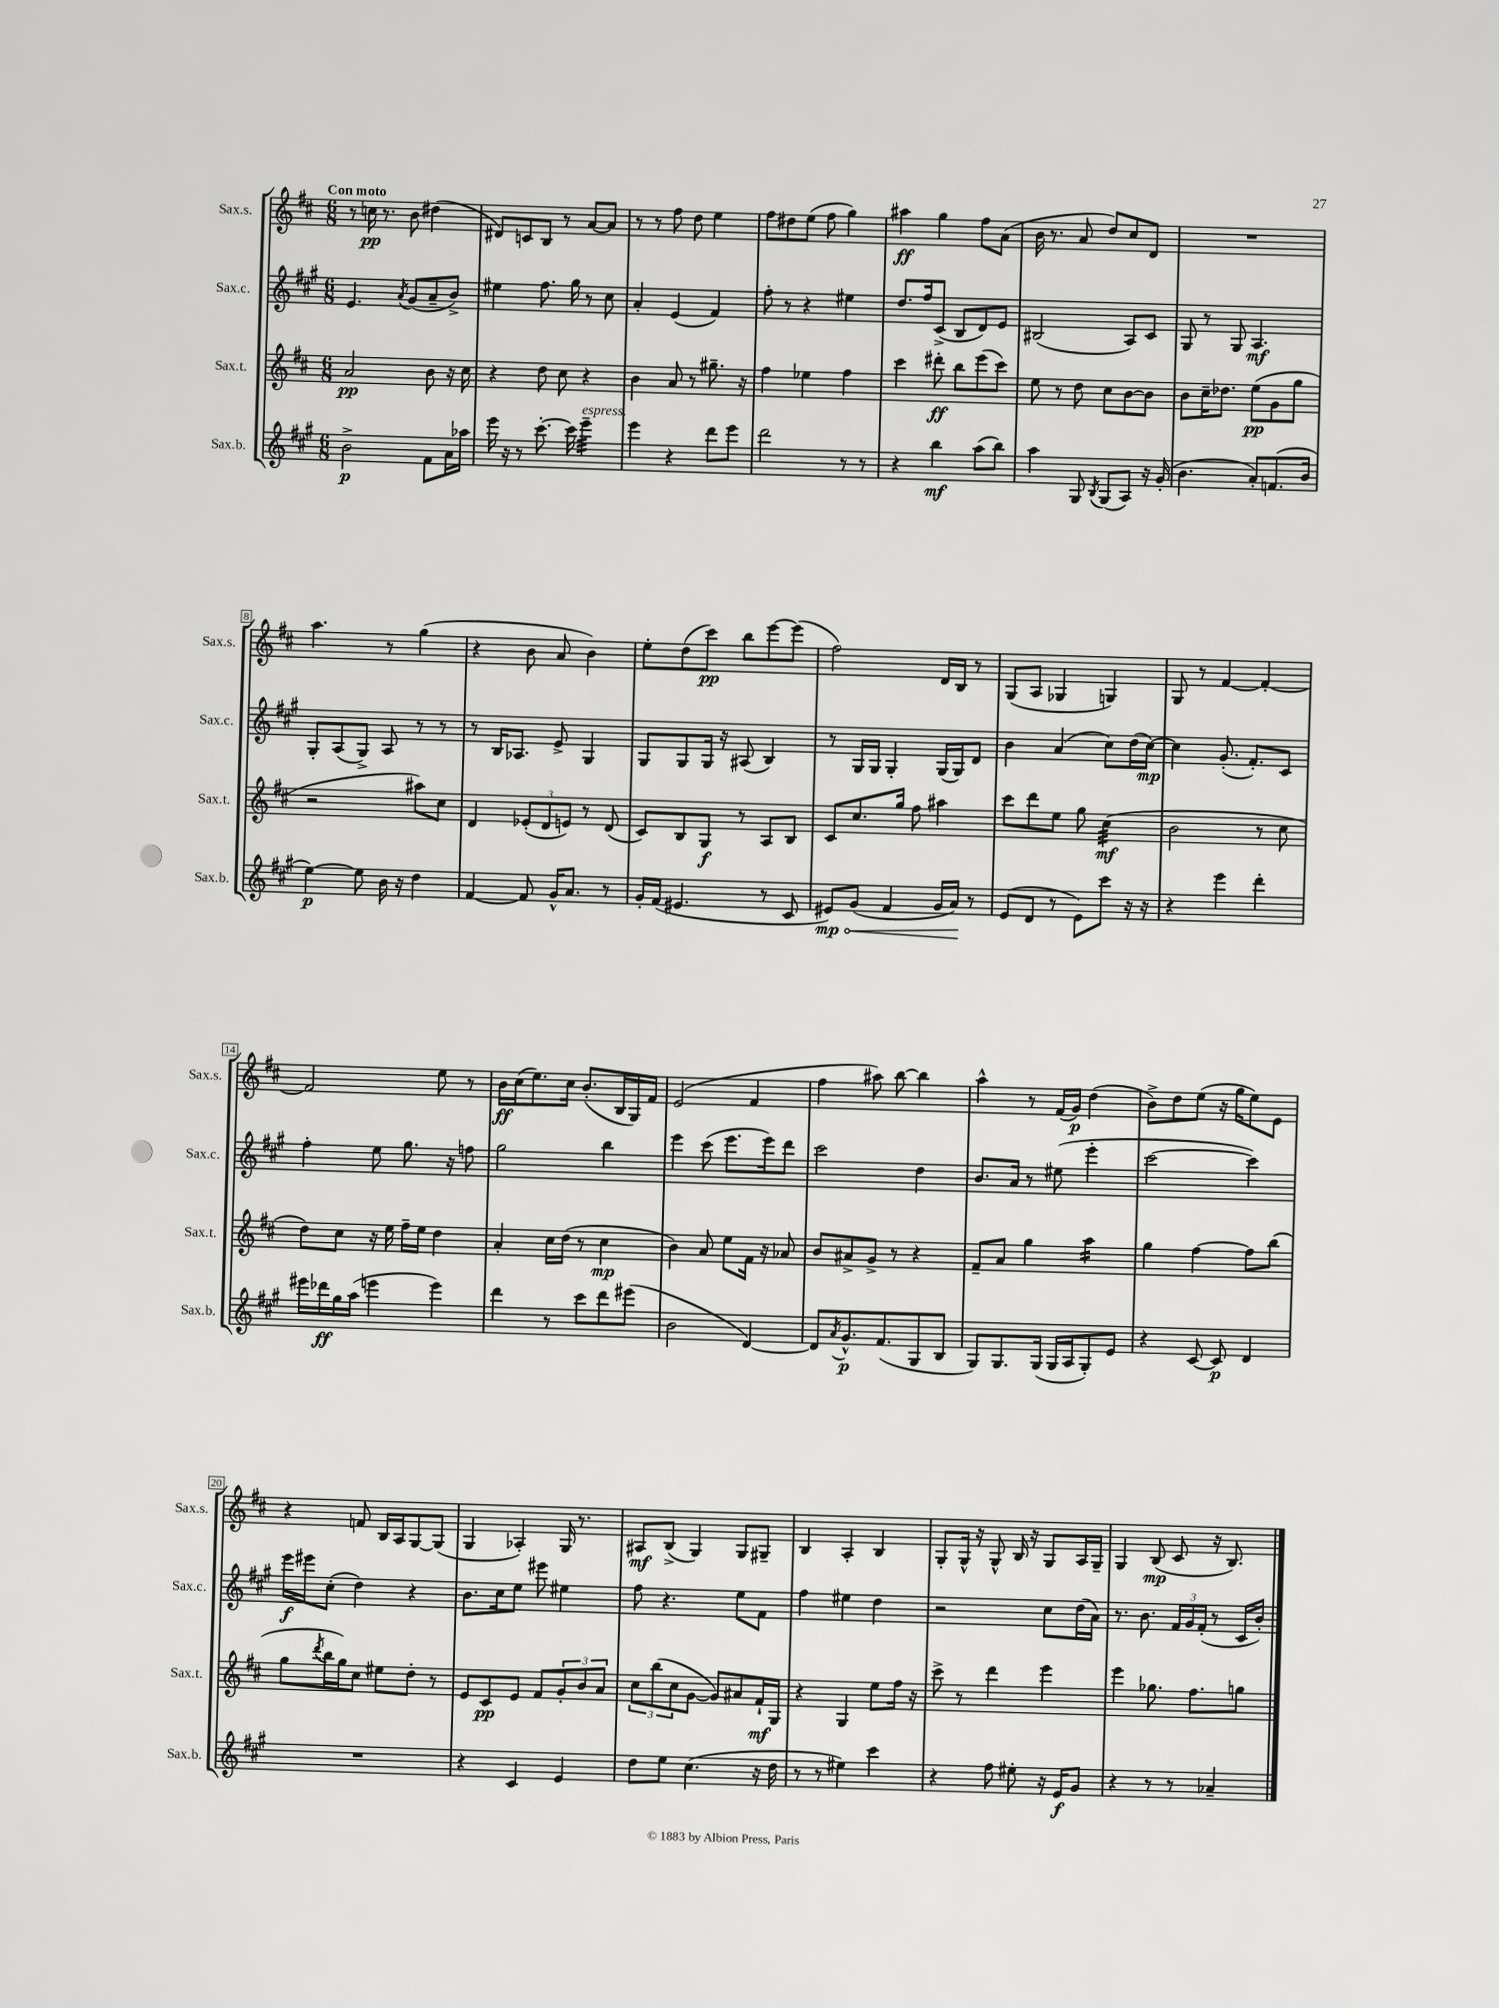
<<
\new StaffGroup <<
\new Staff = "s0" \with { instrumentName = "Sax.s." shortInstrumentName = "Sax.s." } {
    \clef treble \key d \major \numericTimeSignature \time 6/8 \tempo "Con moto"
    r8 c''16\pp r8. b'8 dis''4( |
    dis'8) c'8 b8 r8 a'8~ a'8 |
    r8 r8 fis''8 d''8 e''4 |
    fis''8 dis''8 e''8( fis''8 g''4) |
    ais''4\ff g''4 fis''8 a'8( |
    b'16 r8. a'8 d''8) cis''8 d'8 |
    R2. |
    a''4. r8 g''4( |
    r4 b'8 a'8 b'4) |
    e''8-. d''8( cis'''8\pp) b''8 e'''8~ e'''8( |
    fis''2) d'16 b16 r8 |
    g8( a8 ges4 g4) |
    g8 r8 fis'4~ fis'4~-. |
    fis'2 e''8 r8 |
    b'16\ff cis''16( e''8.) cis''16 b'8.-.( b16 g16) fis'16 |
    e'2( fis'4 |
    fis''4 ais''8) b''8~ b''4 |
    a''4-^ r8 fis'16( g'16\p) d''4( |
    b'8->) d''8 e''8( r16 g''16 e''8) e'8 |
    r4 f'8 b16 a16 g8~ g8( |
    g4 aes4-.) g16 r8. |
    ais8\mf b8->( g4) g8 gis8-- |
    b4 a4-. b4 |
    g8-. g16-^ r16 g8-^ b16 r16 g8 a16 g16-- |
    g4 b8\mp( cis'8 r16 b8.) \bar "|." |
}
\new Staff = "s1" \with { instrumentName = "Sax.c." shortInstrumentName = "Sax.c." } {
    \clef treble \key a \major \numericTimeSignature \time 6/8
    e'4. \acciaccatura { a'8 } gis'8( a'8-- b'8->) |
    eis''4 fis''8. gis''16 r8 cis''8 |
    a'4-. e'4( fis'4) |
    fis''8-. r8 r4 eis''4 |
    d''8. fis''16 cis'8->( b8 d'8) e'8 |
    bis2( a8) cis'8 |
    gis8 r8 gis8 a4.\mf |
    gis8-. a8( gis8->) a8 r8 r8 |
    r8 b16 aes8. e'8-> gis4 |
    gis8 gis8 gis16 r16 ais8( b4) |
    r8 gis16 gis16 gis4-. gis16( gis16) d'8 |
    b'4 a'4( cis''8) d''16( cis''16~\mp) |
    cis''4 gis'8.-.( fis'8.-.) cis'8 |
    fis''4-. e''8 gis''8. r16 f''8 |
    gis''2 b''4 |
    e'''4 cis'''8( e'''8. e'''16) d'''8 |
    cis'''2 d''4 |
    b'8. a'16 r8 eis''8( e'''4-. |
    cis'''2~ cis'''4) |
    e'''16\f eis'''16 cis''8-.( d''4) r4 |
    b'8. cis''16 e''8 eis'''8 eis''4 |
    fis''8 r4. e''8 fis'8 |
    fis''4 eis''4 d''4 |
    r2 cis''8 d''16( a'16) |
    r8. b'8. \tuplet 3/2 { fis'16 gis'16 fis'16-.( } r8 cis'16 b'16-.) \bar "|." |
}
\new Staff = "s2" \with { instrumentName = "Sax.t." shortInstrumentName = "Sax.t." } {
    \clef treble \key d \major \numericTimeSignature \time 6/8
    a'2\pp b'8 r16 cis''16 |
    r4 d''8 cis''8 r4 |
    b'4 a'8 r8 gis''8.-- r16 |
    fis''4 ees''4 fis''4 |
    cis'''4 dis'''8-.\ff b''8 e'''8( cis'''8) |
    e''8 r8 d''8 cis''8 b'8~ b'8 |
    b'8 cis''16-- des''8. e''8\pp( g'8 g''8 |
    r2 ais''8) cis''8 |
    d'4 \tuplet 3/2 { ees'8-.( d'8 e'8) } r8 d'8( |
    cis'8) b8 g8\f r8 a8 b8 |
    cis'8 cis''8. g''16 fis''8 ais''4 |
    cis'''8 d'''8 e''8 g''8 cis''4:32\mf( |
    b'2 r8 cis''8 |
    d''8) cis''8 r16 e''16 fis''16-- e''16 d''4 |
    a'4-. cis''16 d''16( r8 cis''4\mp |
    b'4) a'8 e''8 fis'16 r16 aes'8 |
    b'8 ais'8-> g'8-> r8 r4 |
    fis'8-- a'8 g''4 a''4:16 |
    g''4 fis''4~ fis''8 b''8( |
    g''8 \acciaccatura { d'''8 } b''16 g''16) cis''8 eis''8 d''8-. r8 |
    e'8 cis'8\pp e'8 fis'8 \tuplet 3/2 { g'8-. b'8 a'8 } |
    \tuplet 3/2 { cis''8 b''8( cis''8 } g'8~ g'8) ais'8 fis'16-!\mf g16 |
    r4 g4 e''8 fis''16 r16 |
    cis'''8-> r8 d'''4 e'''4 |
    e'''4 ges''8. fis''8. g''8 \bar "|." |
}
\new Staff = "s3" \with { instrumentName = "Sax.b." shortInstrumentName = "Sax.b." } {
    \clef treble \key a \major \numericTimeSignature \time 6/8
    b'2->\p fis'8 a'16 aes''16 |
    e'''16 r16 r8 cis'''8.~-. cis'''16 e'''4:32--^\markup { \italic "espress." } |
    e'''4 r4 d'''8 e'''8 |
    d'''2 r8 r8 |
    r4 b''4\mf a''8( b''8) |
    a''4 gis8 \acciaccatura { b8 } gis8( a8) r16 gis'16-.( |
    b'4. a'8-.) f'8.( b'16 |
    e''4~\p) e''8 b'16 r16 d''4 |
    fis'4~ fis'8 gis'16-^ a'8. r8 |
    gis'16-. fis'16( eis'4. r8 cis'8 |
    \once \override Hairpin.circled-tip = ##t eis'8\mp\<) gis'8( fis'4 gis'16 a'16\!) r8 |
    e'8( d'8 r8 e'8) cis'''8 r16 r16 |
    r4 e'''4 d'''4-. |
    eis'''16 des'''16\ff gis''16 a''16( e'''4 e'''4) |
    d'''4 r8 cis'''8 d'''8 eis'''8( |
    b'2 d'4~) |
    d'8 \acciaccatura { a'8 } gis'8.-^\p fis'8.( gis8 b8 |
    gis8) gis8. gis16( gis16 a16 gis8-.) e'8 |
    r4 cis'8~ cis'8\p d'4 |
    R2. |
    r4 cis'4 e'4 |
    d''8 e''8 cis''4.( r16 d''16 |
    r8 r8 eis''4) cis'''4 |
    r4 fis''8 eis''8-. r16 e'16\f gis'8 |
    r4 r8 r8 aes'4-- \bar "|." |
}
>>
>>
\layout { \context { \Score \override BarNumber.stencil = #(make-stencil-boxer 0.1 0.3 ly:text-interface::print) } }
